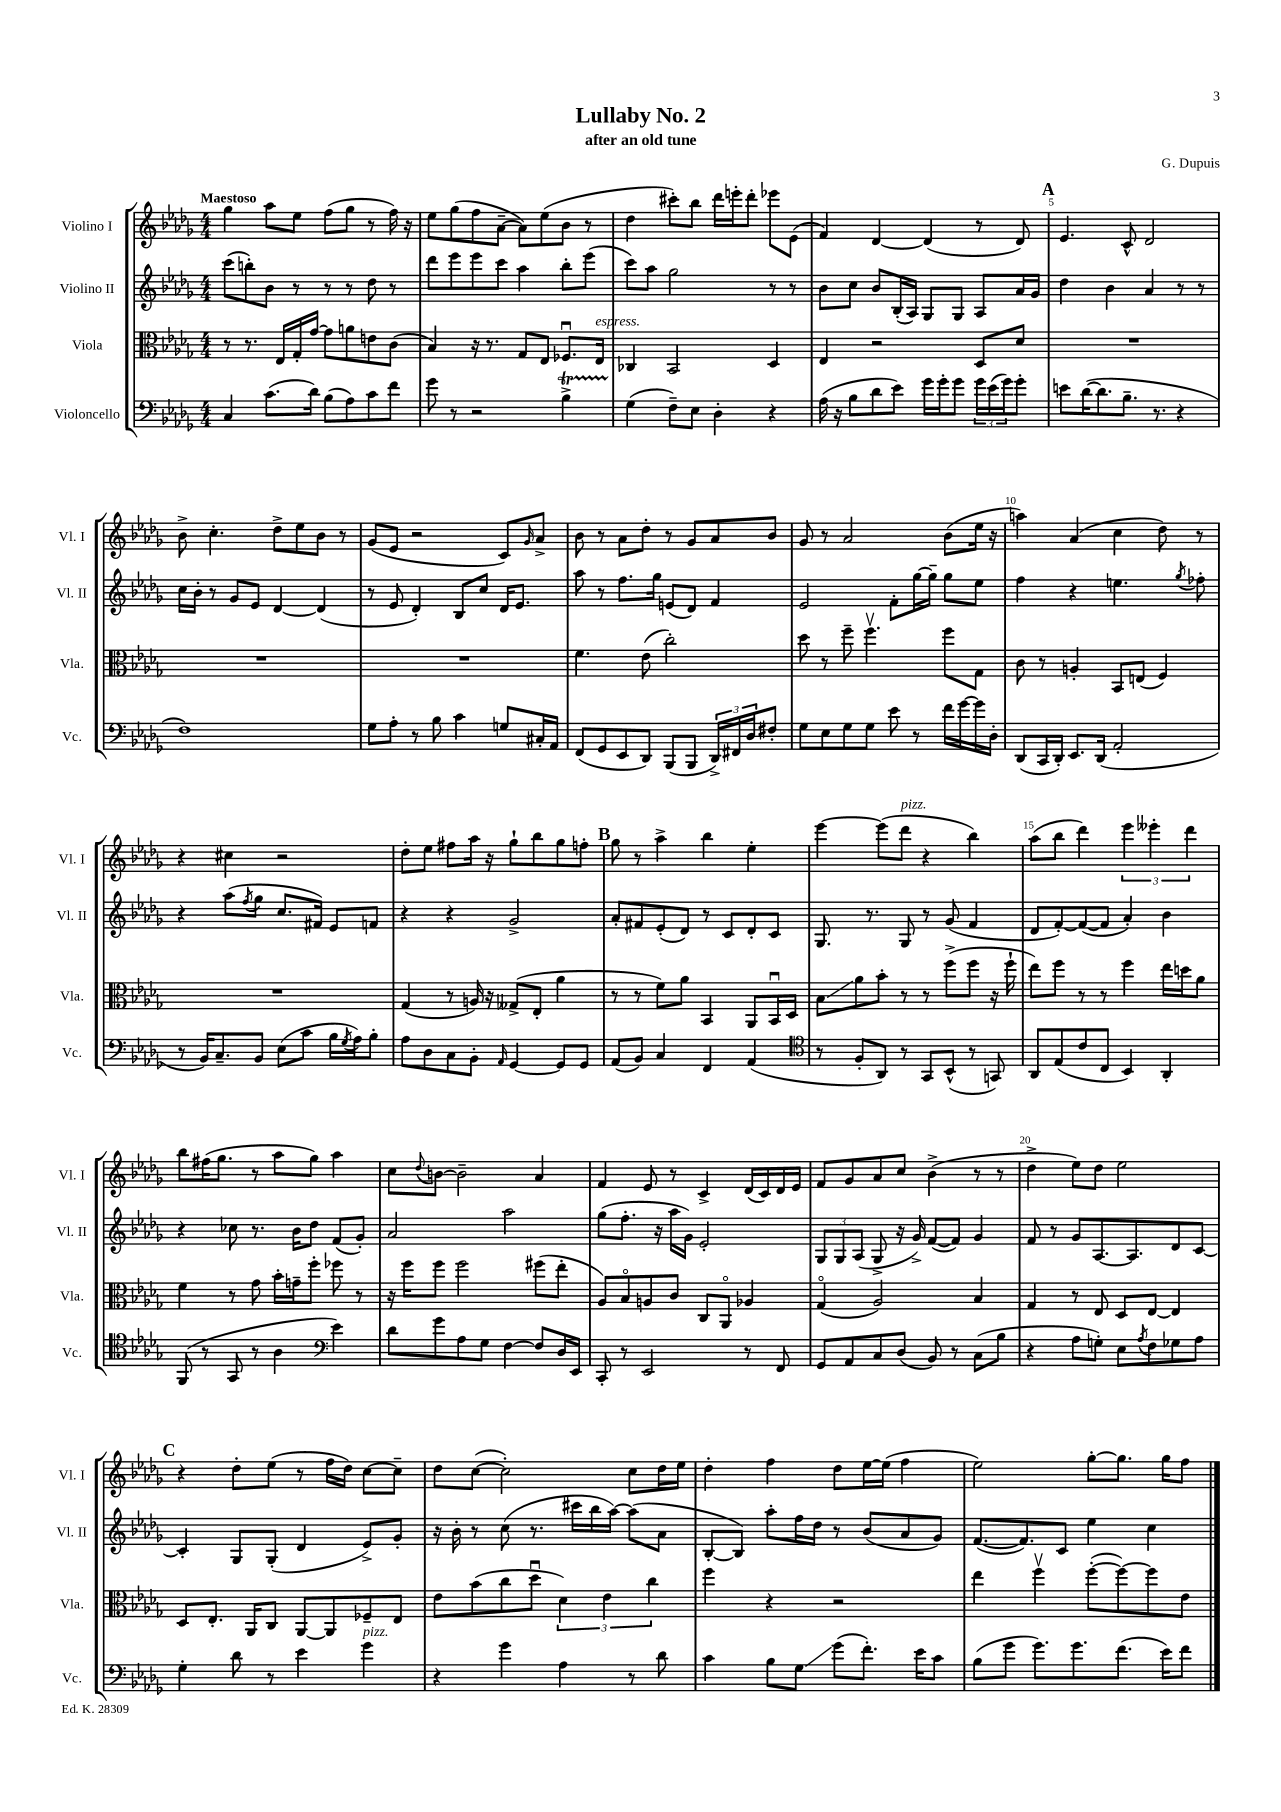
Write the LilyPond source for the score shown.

\header { title = "Lullaby No. 2" composer = "G. Dupuis" subtitle = "after an old tune" }
<<
\new StaffGroup <<
\new Staff = "s0" \with { instrumentName = "Violino I" shortInstrumentName = "Vl. I" } {
    \clef treble \key des \major \numericTimeSignature \time 4/4 \tempo "Maestoso"
    ges''4 aes''8 ees''8 f''8( ges''8 r8 f''16) r16 |
    ees''8 ges''8( f''8 aes'8~-- aes'8) ees''8( bes'8 r8 |
    des''4 cis'''8-.) bes''8 des'''16 e'''16-. des'''8-. ees'''8 ees'8( |
    f'4) des'4~ des'4( r8 des'8) |
    \mark \markup { \bold "A" } ees'4. c'8-^ des'2 |
    bes'8-> c''4.-. des''8-> ees''8 bes'8 r8 |
    ges'8( ees'8 r2 c'8) \grace { ges'16 } aes'8-> |
    bes'8 r8 aes'8 des''8-. r8 ges'8 aes'8 bes'8 |
    ges'8 r8 aes'2 bes'8( ees''16 r16 |
    a''4) aes'4( c''4 des''8) r8 |
    r4 cis''4 r2 |
    des''8-. ees''8 fis''8 aes''16 r16 ges''8-! bes''8 ges''8 f''8-. |
    \mark \markup { \bold "B" } ges''8 r8 aes''4-> bes''4 ees''4-. |
    ees'''4~ ees'''8( des'''8^\markup { \italic "pizz." } r4 bes''4) |
    aes''8( bes''8 des'''4) \tuplet 3/2 { ees'''4 eeses'''4-. des'''4 } |
    bes''8 fis''16( ges''8. r8 aes''8 ges''8) aes''4 |
    c''8 \appoggiatura { des''8 } b'8~ b'2-- aes'4 |
    f'4 ees'8 r8 c'4-> des'16( c'16) des'16 ees'16 |
    f'8 ges'8 aes'8 c''8 bes'4->( r8 r8 |
    des''4-> ees''8) des''8 ees''2 |
    \mark \markup { \bold "C" } r4 des''8-. ees''8( r8 f''16 des''16) c''8~ c''8-- |
    des''8 c''8~( c''2-.) c''8 des''16 ees''16 |
    des''4-. f''4 des''8 ees''16~ ees''16( f''4 |
    ees''2) ges''8~-. ges''8. ges''16 f''8 \bar "|." |
}
\new Staff = "s1" \with { instrumentName = "Violino II" shortInstrumentName = "Vl. II" } {
    \clef treble \key des \major \numericTimeSignature \time 4/4
    c'''8( b''8-.) bes'8 r8 r8 r8 des''8 r8 |
    des'''8 ees'''8 ees'''8 c'''8 aes''4 bes''8-. ees'''8( |
    c'''8) aes''8 ges''2 r8 r8 |
    bes'8 c''8 bes'8 bes16-.( aes16) ges8 ges8 aes8 aes'16 ges'16 |
    \mark \markup { \bold "A" } des''4 bes'4 aes'4 r8 r8 |
    c''16 bes'16-. r8 ges'8 ees'8 des'4~ des'4( |
    r8 ees'8 des'4-.) bes8 c''8 des'16 ees'8. |
    aes''8 r8 f''8. ges''16 e'8( des'8) f'4 |
    ees'2 f'8-. ges''16~ ges''16-- ges''8 ees''8 |
    f''4 r4 e''4. \acciaccatura { ges''8 } fes''8-. |
    r4 aes''8( \acciaccatura { f''8 } ges''8 c''8. fis'16) ees'8 f'8 |
    r4 r4 ges'2-> |
    \mark \markup { \bold "B" } aes'8-. fis'8 ees'8-.( des'8) r8 c'8 des'8-. c'8 |
    ges8. r8. ges8 r8 ges'8( f'4 |
    des'8 f'8~-.) f'8~( f'8 aes'4-.) bes'4 |
    r4 ces''8 r8. bes'16 des''8 f'8( ges'8-.) |
    aes'2 aes''2 |
    ges''8( f''8.-. r16 aes''16 ges'16) ees'2-. |
    \tuplet 3/2 { ges8 ges8 aes8( } ges8-> r16 ges'16->) f'8~( f'8) ges'4 |
    f'8 r8 ges'8 aes8.~ aes8. des'8 c'8~ |
    \mark \markup { \bold "C" } c'4-. ges8 ges8-.( des'4 ees'8->) ges'8-. |
    r16 bes'16-. r8 c''8( r8. cis'''16 bes''16 aes''16~) aes''8( aes'8 |
    bes8~-. bes8) aes''8-. f''16 des''16 r8 bes'8( aes'8 ges'8) |
    f'8.~( f'8.) c'8 ees''4 c''4 \bar "|." |
}
\new Staff = "s2" \with { instrumentName = "Viola" shortInstrumentName = "Vla." } {
    \clef alto \key des \major \numericTimeSignature \time 4/4
    r8 r8. ees16 ges16-. ges'16~ ges'8 a'8 e'8 c'8( |
    bes4) r16 r8. ges8 ees8 fes8.\downbow ees16^\markup { \italic "espress." } |
    ces4 bes,2 des4 |
    ees4 r2 des8 des'8 |
    \mark \markup { \bold "A" } R1 |
    R1 |
    R1 |
    f'4. ees'8( c''2-.) |
    des''8 r8 f''8-- f''4.\upbow f''8 ges8 |
    c'8 r8 a4-. bes,8 e8( f4) |
    R1 |
    ges4( r8 a16) r16 geses8->( ees8-. aes'4 |
    \mark \markup { \bold "B" } r8 r8 f'8) aes'8 bes,4 aes,8 bes,16\downbow des16 |
    bes8\glissando aes'8 bes'8-. r8 r8 f''8->( f''8 r16 f''16-! |
    ees''8) f''8 r8 r8 f''4 ees''16 d''16 aes'8 |
    f'4 r8 ges'8 bes'16-. g'16-- f''8-. fes''8 r8 |
    r16 f''16 f''8 f''2 fis''8( ees''8-. |
    aes8) bes8\flageolet a8 c'8 c8 aes,8\flageolet aes4 |
    ges4\flageolet( aes2) bes4 |
    ges4 r8 ees8 des8 ees8~ ees4 |
    \mark \markup { \bold "C" } des8 ees8.-. aes,16 c8 aes,8~ aes,8 fes8-- ees8 |
    ees'8 bes'8( c''8 des''8\downbow \tuplet 3/2 { des'4) ees'4 c''4 } |
    f''4 r4 r2 |
    ees''4 f''4\upbow f''8~-.( f''8~) f''8 ees'8 \bar "|." |
}
\new Staff = "s3" \with { instrumentName = "Violoncello" shortInstrumentName = "Vc." } {
    \clef bass \key des \major \numericTimeSignature \time 4/4
    c4 c'8.( des'16) bes8( aes8) c'8 f'8 |
    ges'8 r8 r2 bes4->\startTrillSpan |
    ges4\stopTrillSpan( f8--) ees8 des4-. r4 |
    aes16( r16 bes8 des'8 ees'8) ges'16 ges'16-. ges'8 \tuplet 3/2 { ges'16 ees'16( ges'16) } ges'8-. |
    \mark \markup { \bold "A" } e'8 des'16~( des'8. bes8.-- r8. r4 |
    f1) |
    ges8 aes8-. r8 bes8 c'4 g8 cis16-. aes,16 |
    f,8( ges,8 ees,8 des,8) bes,,8( bes,,8 \tuplet 3/2 { des,16->) fis,16 des16 } fis8-. |
    ges8 ees8 ges8 ges8 ees'8 r8 f'16 ges'16~ ges'16 des16-. |
    des,8( c,16 des,16-.) ees,8. des,16( aes,2-. |
    r8 bes,16) c8.-- bes,8 ees8( c'8 bes16 \acciaccatura { ges8 } aes16) bes8-. |
    aes8 des8 c8 bes,8-. \grace { aes,16 } ges,4~ ges,8 ges,8 |
    \mark \markup { \bold "B" } aes,8( bes,8) c4 f,4 aes,4( |
    \clef tenor r8 f8-. aes,8) r8 ges,8 bes,8-^( r8 g,8) |
    aes,8 ees8( c'8 c8 bes,4) aes,4-. |
    f,8( r8 ges,8 r8 aes4 \clef bass ees'4) |
    des'8 ges'8 aes8 ges8 f4~ f8 des16 ees,16 |
    c,8-. r8 ees,2 r8 f,8 |
    ges,8 aes,8 c8 des8( bes,8) r8 c8( bes8 |
    r4 aes8 g8-.) ees8 \acciaccatura { aes8 } f8 ges8 aes8 |
    \mark \markup { \bold "C" } ges4-. des'8 r8 ees'4 ges'4^\markup { \italic "pizz." } |
    r4 ges'4 aes4 r8 des'8 |
    c'4 bes8 ges8\glissando ges'8( f'8.-.) ees'16 c'8 |
    bes8( ges'8 ges'8.) ges'8. f'8.( ees'16) f'8 \bar "|." |
}
>>
>>
\layout { \context { \Score \override BarNumber.break-visibility = ##(#f #t #t) barNumberVisibility = #(every-nth-bar-number-visible 5) } }
